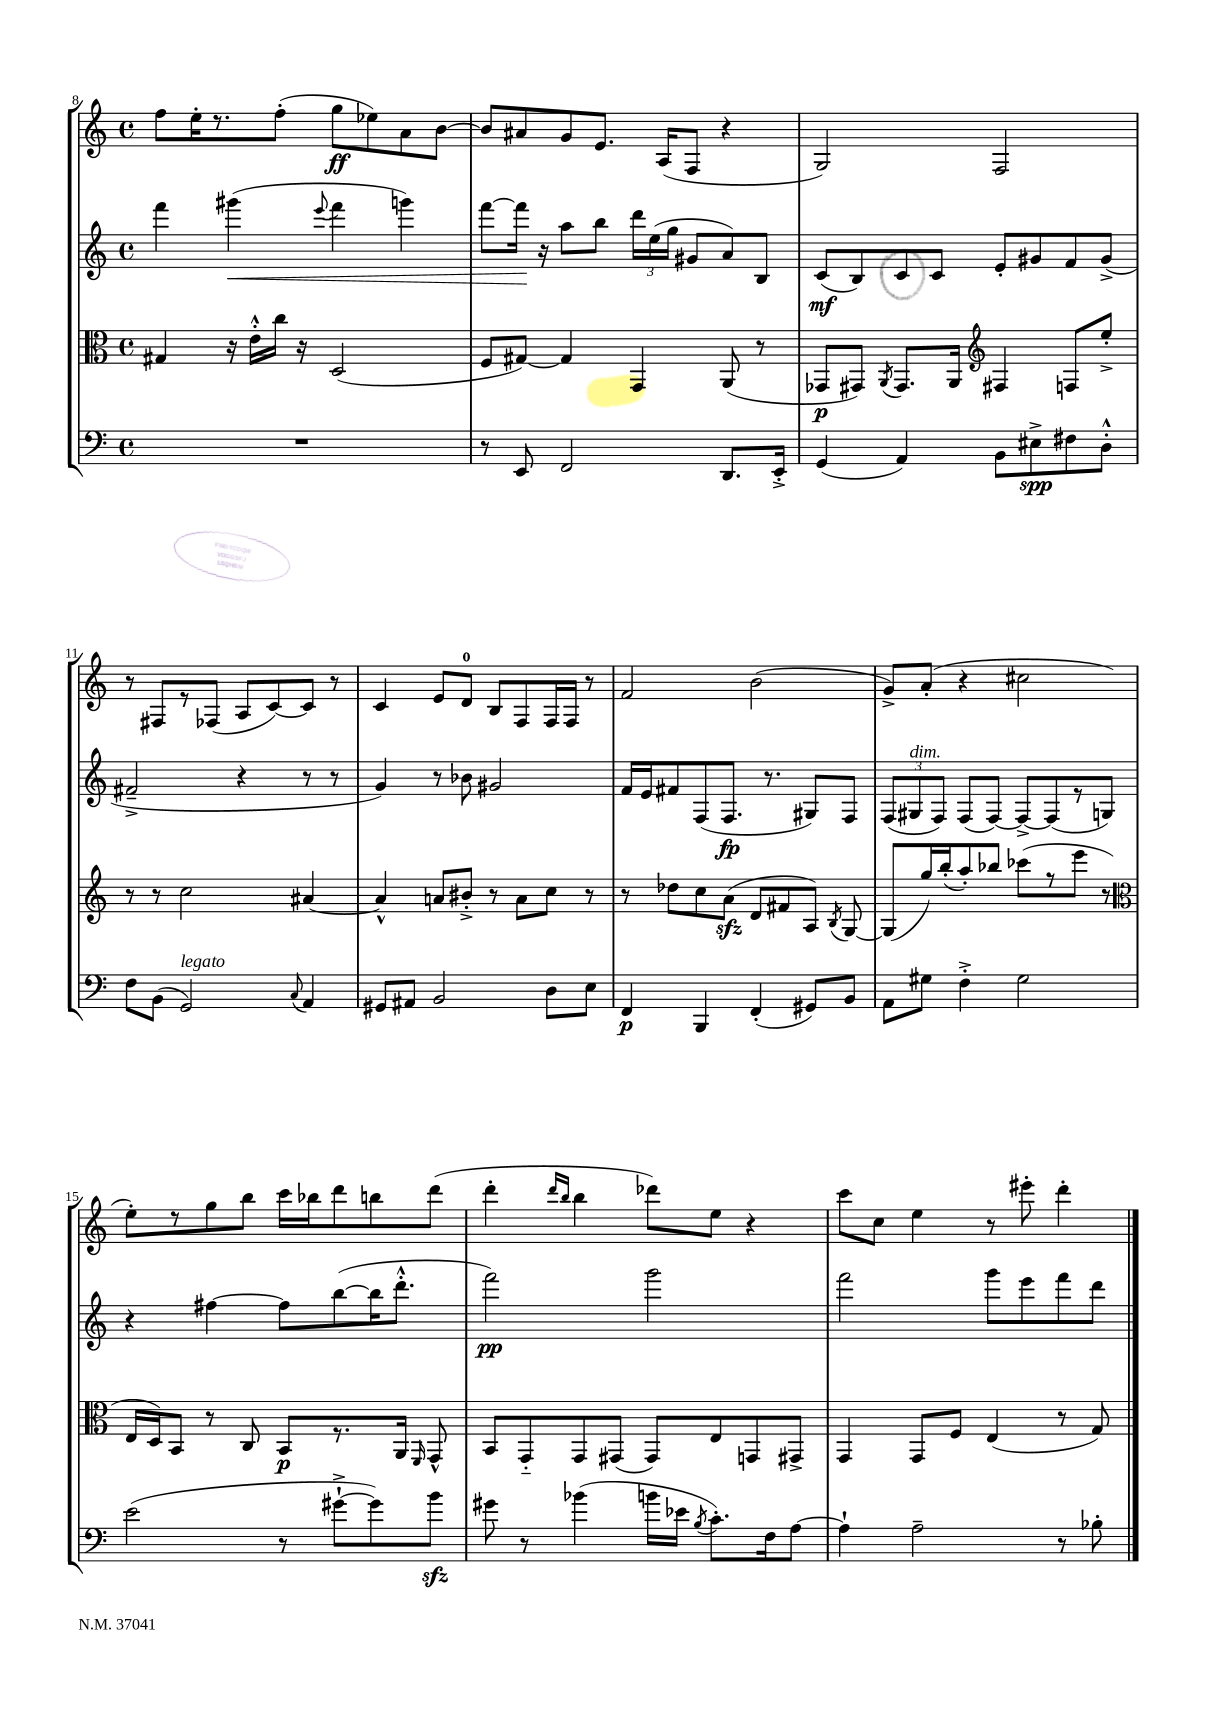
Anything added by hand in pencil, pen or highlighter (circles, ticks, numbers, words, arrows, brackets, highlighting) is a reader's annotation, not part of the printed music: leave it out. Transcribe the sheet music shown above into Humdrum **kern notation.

**kern	**dynam	**kern	**dynam	**kern	**dynam	**kern	**dynam
*part4	*part4	*part3	*part3	*part2	*part2	*part1	*part1
*staff4	*staff4	*staff3	*staff3	*staff2	*staff2	*staff1	*staff1
*clefF4	*	*clefC3	*	*clefG2	*	*clefG2	*
*k[]	*	*k[]	*	*k[]	*	*k[]	*
*M4/4	*	*M4/4	*	*M4/4	*	*M4/4	*
*met(c)	*	*met(c)	*	*met(c)	*	*met(c)	*
=8	=8	=8	=8	=8	=8	=8	=8
1r	.	4G#X/	.	4fff\	.	8ff\L	.
.	.	.	.	.	.	16ee'\K	.
.	.	.	.	.	.	8.r	.
!	!	!	!	!	!LO:HP:b	!	!
.	.	16r	.	(4ggg#X\	<	.	.
.	.	16e'^^\LL	.	.	.	.	.
.	.	16cc\JJ	.	.	.	(8ff'\J	.
.	.	16r	.	.	.	.	.
.	.	.	.	8qqeee/	.	.	.
.	.	(2D/	.	4fff\	.	8gg\L	ff
.	.	.	.	.	.	8ee-X\)	.
.	.	.	.	4gggn\)	.	8a\	.
.	.	.	.	.	.	[8b\J	.
=9	=9	=9	=9	=9	=9	=9	=9
8r	.	8F/L	.	[8fff\L	.	8b/L]	.
8EE/	.	[8G#X/J)	.	16fff\Jk]	.	8a#X/	.
.	.	.	.	16r	[	.	.
2FF/	.	4G#/]	.	8aa\L	.	8g/	.
.	.	.	.	8bb\J	.	8.e/J	.
.	.	4GG/	.	24ddd\LL	.	.	.
.	.	.	.	(24ee\	.	.	.
.	.	.	.	.	.	(16A/KL	.
.	.	.	.	24gg\JJ	.	.	.
.	.	.	.	8g#X/L	.	8F/J	.
8.DD/L	.	(8AA/	.	8a/)	.	4r	.
.	.	8r	.	8B/J	.	.	.
16EE'^/Jk	.	.	.	.	.	.	.
=10	=10	=10	=10	=10	=10	=10	=10
(4GG/	.	8GG-X/L	p	(8c/L	mf	2G/)	.
.	.	8GG#X/J)	.	8B/)	.	.	.
.	.	8qAA/	.	.	.	.	.
4AA/)	.	8.GG#/L	.	8c/	.	.	.
.	.	.	.	8c/J	.	.	.
.	.	16AA/Jk	.	.	.	.	.
*	*	*clefG2	*	*	*	*	*
8BB\L	.	4F#X/	.	8e'/L	.	2F/	.
8E#X^\	spp	.	.	8g#X/	.	.	.
8F#X\	.	8Fn/L	.	8f/	.	.	.
8D'^^\J	.	8ee'^/J	.	(8g#^/J	.	.	.
!!LO:LB:g=z
=11	=11	=11	=11	=11	=11	=11	=11
8F\L	.	8r	.	2f#X~^/	.	8r	.
(8BB\J	.	8r	.	.	.	8F#X/L	.
!LO:TX:a:i:t=legato	!	!	!	!	!	!	!
2GG/)	.	2cc\	.	.	.	8r	.
.	.	.	.	.	.	(8F-X/J	.
.	.	.	.	4r	.	8A/L	.
.	.	.	.	.	.	[8c/)	.
8qqC/	.	.	.	.	.	.	.
4AA/	.	[4a#X/	.	8r	.	8c/J]	.
.	.	.	.	8r	.	8r	.
=12	=12	=12	=12	=12	=12	=12	=12
8GG#X/L	.	4a#^^/]	.	4g/)	.	4c/	.
8AA#X/J	.	.	.	.	.	.	.
2BB/	.	8an/L	.	8r	.	8e/L	.
.	.	8b#X'^/J	.	8b-X\	.	8d/J	.
.	.	8r	.	2g#X/	.	8B/L	.
.	.	8a\L	.	.	.	8F/	.
8D\L	.	8cc\J	.	.	.	16F/L	.
.	.	.	.	.	.	16F/JJ	.
8E\J	.	8r	.	.	.	8r	.
=13	=13	=13	=13	=13	=13	=13	=13
4FF/	p	8r	.	16f/LL	.	2f/	.
.	.	.	.	16e/J	.	.	.
.	.	8dd-X\L	.	8f#X/	.	.	.
4BBB/	.	8cc\	.	(8F/	.	.	.
.	.	(8azz\J	.	8.F/J	fp	.	.
(4FF'/	.	8d/L	.	.	.	(2b\	.
.	.	.	.	8.r	.	.	.
.	.	8f#X/	.	.	.	.	.
8GG#X/L)	.	8A/J)	.	8G#X/L)	.	.	.
.	.	8qB/	.	.	.	.	.
8BB/J	.	[8G/	.	8F/J	.	.	.
=14	=14	=14	=14	=14	=14	=14	=14
8AA\L	.	(8G/L]	.	(12F/L	.	8g^/L)	.
!	!	!	!	!LO:TX:a:i:t=dim.	!	!	!
.	.	.	.	12G#X/	.	.	.
8G#X\J	.	16gg/L)	.	.	.	(8a'/J	.
.	.	.	.	12F/J)	.	.	.
.	.	(16bb'/J	.	.	.	.	.
4F'^\	.	8aa'/)	.	(8F/L	.	4r	.
.	.	8bb-X/J	.	[8F/J)	.	.	.
2G#\	.	(8ccc-X\L	.	8F^/L_	.	2cc#X\	.
.	.	8r	.	(8F/]	.	.	.
.	.	8eee\J	.	8r	.	.	.
.	.	8r	.	8Gn/J)	.	.	.
!!LO:LB:g=z
=15	=15	=15	=15	=15	=15	=15	=15
*	*	*clefC3	*	*	*	*	*
(2e\	.	16E/LL	.	4r	.	8ee'\L)	.
.	.	16D/J)	.	.	.	.	.
.	.	8BB/J	.	.	.	8r	.
.	.	8r	.	[4ff#X\	.	8gg\	.
.	.	8C/	.	.	.	8bb\J	.
8r	.	8BB/L	p	8ff#\L]	.	16ccc\LL	.
.	.	.	.	.	.	16bb-X\J	.
[8g#X`^\L	.	8.r	.	([8bb\	.	8ddd\	.
8g#\])	.	.	.	16bb\K]	.	8bbn\	.
.	.	16AA/Jk	.	8.ddd'^^\J	.	.	.
.	.	16qqFF/	.	.	.	.	.
8bzz\J	.	8GG^^/	.	.	.	(8ddd\J	.
=16	=16	=16	=16	=16	=16	=16	=16
8g#X\	.	8BB/L	.	2fff\)	pp	4ddd'\	.
8r	.	8GG/	.	.	.	.	.
.	.	.	.	.	.	16qqddd/LL	.
.	.	.	.	.	.	16qqbb/JJ	.
(4b-X\	.	8GG/	.	.	.	4bb\	.
.	.	(8GG#X/J	.	.	.	.	.
16bn\LL	.	8GG#/L)	.	2ggg\	.	8ddd-X\L)	.
16e-X\JJ	.	.	.	.	.	.	.
8qB/	.	.	.	.	.	.	.
8.c'\L)	.	8E/	.	.	.	8ee\J	.
.	.	8GGn/	.	.	.	4r	.
16F\k	.	.	.	.	.	.	.
[8A\J	.	8GG#X^/J	.	.	.	.	.
=17	=17	=17	=17	=17	=17	=17	=17
4A`\]	.	4GG/	.	2fff\	.	8ccc\L	.
.	.	.	.	.	.	8cc\J	.
2A~\	.	8GG/L	.	.	.	4ee\	.
.	.	8F/J	.	.	.	.	.
.	.	(4E/	.	8ggg\L	.	8r	.
.	.	.	.	8eee\	.	8eee#X'\	.
8r	.	8r	.	8fff\	.	4ddd'\	.
8B-X'\	.	8G/)	.	8ddd\J	.	.	.
==	==	==	==	==	==	==	==
*-	*-	*-	*-	*-	*-	*-	*-
